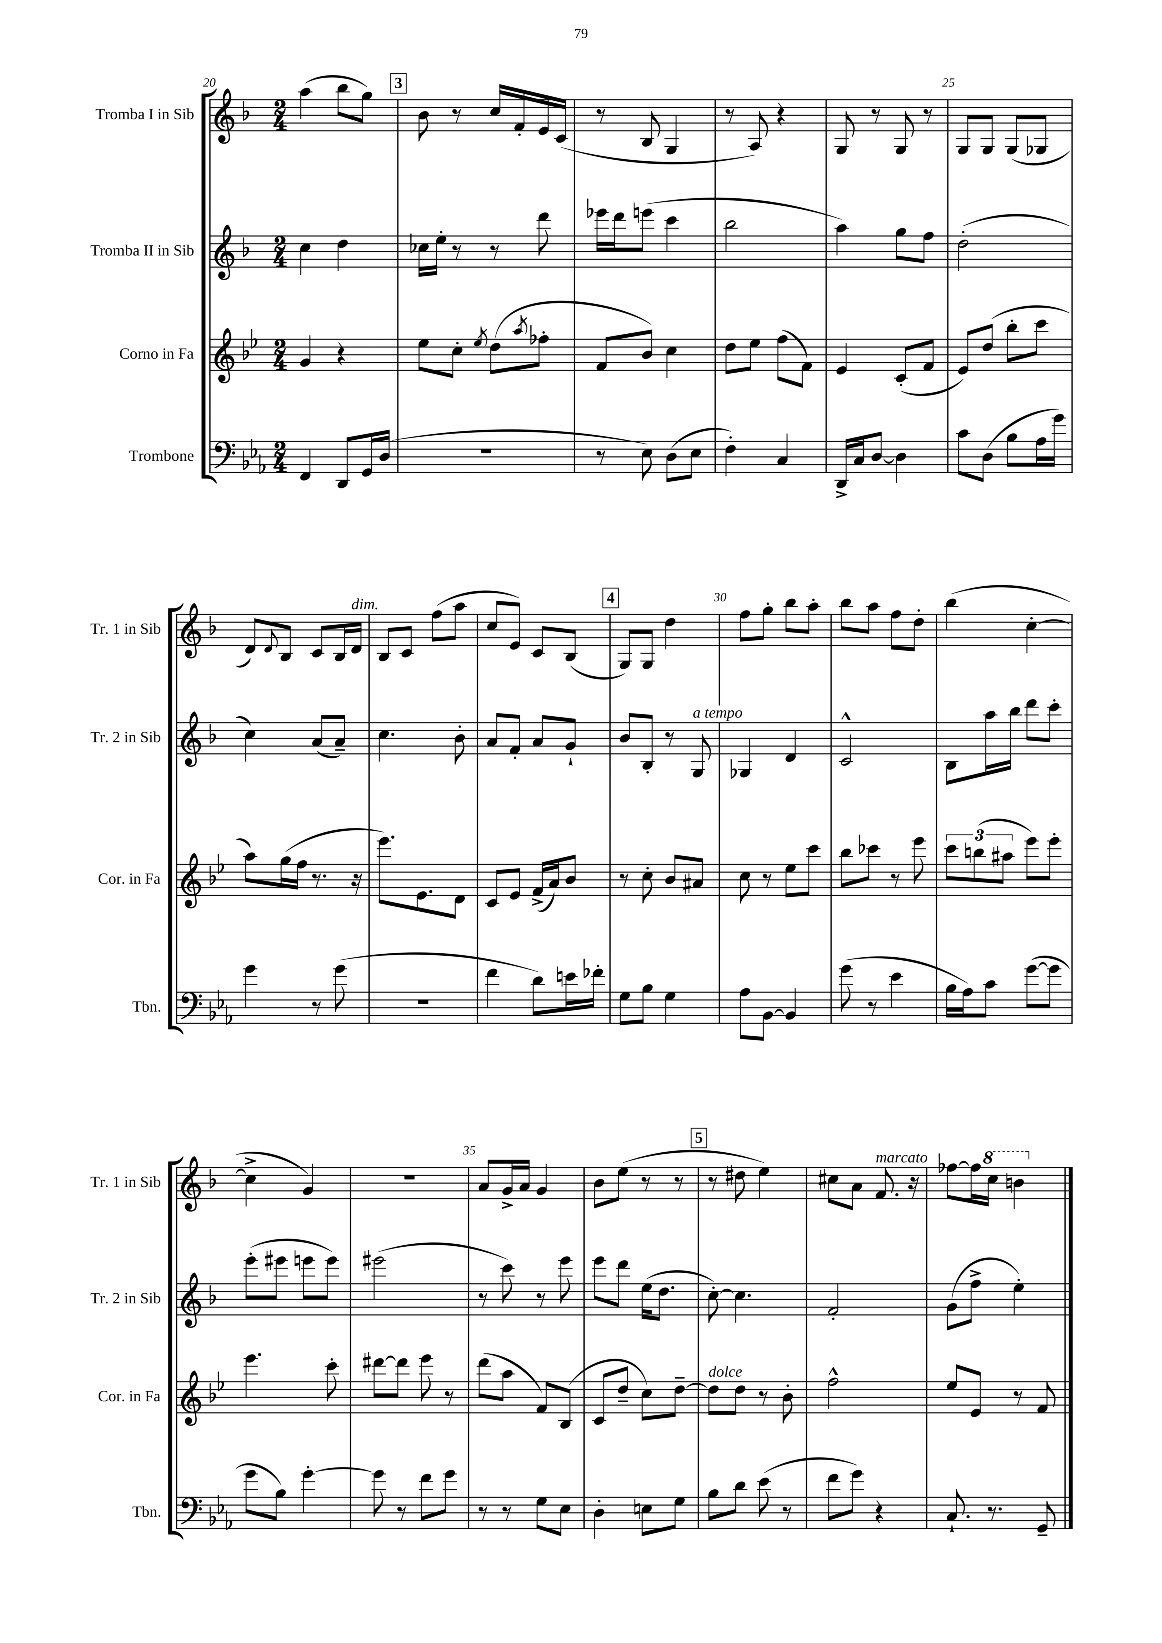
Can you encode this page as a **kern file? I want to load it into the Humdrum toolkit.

**kern	**kern	**kern	**kern
*part4	*part3	*part2	*part1
*staff4	*staff3	*staff2	*staff1
*I"Trombone	*I"Corno in Fa	*I"Tromba II in Sib	*I"Tromba I in Sib
*I'Tbn.	*I'Cor. in Fa	*I'Tr. 2 in Sib	*I'Tr. 1 in Sib
*clefF4	*clefG2	*clefG2	*clefG2
*k[b-e-a-]	*k[b-e-]	*k[b-]	*k[b-]
*M2/4	*M2/4	*M2/4	*M2/4
=20	=20	=20	=20
4FF/	4g/	4cc\	(4aa\
8DD/L	4r	4dd\	8bb-\L
16GG/L	.	.	8gg\J)
(16D/JJ	.	.	.
!!LO:REH:place=s1:t=3
=21	=21	=21	=21
2r	8ee-\L	16cc-X\LL	8b-\
.	.	16ee'\JJ	.
.	8cc'\J	8r	8r
.	8qee-/	.	.
.	(8dd\L	8r	16cc/LL
.	.	.	16f'/
.	8qaa/	.	.
.	8ff-X'\J	8ddd\	16e/
.	.	.	(16c/JJ
=22	=22	=22	=22
8r	8f/L	16eee-X\LL	8r
.	.	16ddd\J	.
8E-\)	8b-/J)	(8eeen\J	8B-/
(8D\L	4cc\	4ccc\	4G/
8E-\J	.	.	.
=23	=23	=23	=23
4F'\)	8dd\L	2bb-\	8r
.	8ee-\J	.	8A/)
4C/	(8ff\L	.	4r
.	8f\J)	.	.
=24	=24	=24	=24
16DD^/LL	4e-/	4aa\)	8G/
16C/J	.	.	.
[8D/J	.	.	8r
4D\]	(8c'/L	8gg\L	8G/
.	8f/J	8ff\J	8r
=25	=25	=25	=25
8c\L	8e-/L)	(2dd'\	8G/L
(8D\J	(8dd/J	.	8G/J
8B-\L	8bb-'\L	.	(8G/L
16A-\L	8ccc\J	.	8G-X/J
16g\JJ)	.	.	.
!!LO:LB:g=z
=26	=26	=26	=26
4g\	8aa\L)	4cc\)	8d/L)
.	.	.	8qqd/
.	(16gg\L	.	8B-/J
.	16ff\JJ	.	.
8r	8.r	(8a/L	8c/L
(8g\	.	8a~/J)	16B-/L
!	!	!	!LO:TX:a:i:t=dim.
.	16r	.	16d/JJ
=27	=27	=27	=27
2r	8.eee-\L)	4.cc\	8B-/L
.	.	.	8c/J
.	8.e-\	.	.
.	.	.	(8ff\L
.	8d\J	8b-'\	8aa\J
=28	=28	=28	=28
4f\	8c/L	8a/L	8cc/L
.	8e-/J	8f'/J	8e/J)
8d\L)	(16f^/LL	8a/L	8c/L
.	16a/J)	.	.
16en\L	8b-/J	8g`/J	(8B-/J
16f-X'\JJ	.	.	.
!!LO:REH:place=s1:t=4
=29	=29	=29	=29
8G\L	8r	8b-/L	8G/L)
8B-\J	8cc'\	8B-'/J	8G/J
4G\	8b-/L	8r	4dd\
!	!	!LO:TX:a:i:t=a tempo	!
.	8a#X/J	8G/	.
=30	=30	=30	=30
8A-\L	8cc\	4G-X/	8ff\L
[8BB-\J	8r	.	8gg'\J
4BB-/]	8ee-\L	4d/	8bb-\L
.	8ccc\J	.	8aa'\J
=31	=31	=31	=31
(8g\	8bb-\L	2c^^/	8bb-\L
8r	8ccc-X\J	.	8aa\J
4e-\	8r	.	8ff\L
.	8eee-\	.	8dd'\J
=32	=32	=32	=32
16B-\LL	12ccc\L	8B-\L	(4bb-\
16A-\J)	.	.	.
.	(12bbn\	.	.
8c\J	.	16aa\L	.
.	12aa#X\J	.	.
.	.	16bb-\JJ	.
([8g\L	8eee-\L)	8ddd\L	[4cc'\
8g\J]	8eee-'\J	8ccc'\J	.
!!LO:LB:g=z
=33	=33	=33	=33
8g\L	4.eee-\	(8eee'\L	4cc^\]
8B-\J)	.	8eee#X\J	.
[4g'\	.	8eeen\L	4g/)
.	8ccc'\	8eee\J)	.
=34	=34	=34	=34
8g\]	[8ddd#X\L	(2eee#X\	2r
8r	8ddd#\J]	.	.
8f\L	8eee-\	.	.
8g\J	8r	.	.
=35	=35	=35	=35
8r	(8ddd\L	8r	8a/L
8r	8aa\J	8ccc\)	16g^/L
.	.	.	16a/JJ
8G\L	8f/L)	8r	4g/
8E-\J	(8B-/J	8eee\	.
=36	=36	=36	=36
4D'\	8c/L	8eee\L	8b-\L
.	8dd~/J	8ddd\J	(8ee\J
8En\L	8cc\L)	(16ee\KL	8r
.	.	8.dd\J	.
8G\J	[8dd~\J	.	8r
!!LO:REH:place=s1:t=5
=37	=37	=37	=37
!	!LO:TX:a:i:t=dolce	!	!
8B-\L	8dd\L]	[8cc'\)	8r
8d\J	8dd\J	4.cc\]	8dd#X\
(8e-\	8r	.	4ee\)
8r	8b-'\	.	.
=38	=38	=38	=38
8f\L	2ff^^\	2f'/	8cc#X\L
8g\J)	.	.	8a\J
!	!	!	!LO:TX:a:i:t=marcato
4r	.	.	8.f/
.	.	.	16r
=39	=39	=39	=39
8.C`/	8ee-/L	(8g\L	[8ff-X\L
.	8e-/J	8ff^\J	16ff-\L]
*	*	*	*8va
8.r	.	.	16ccc\JJ
.	8r	4ee'\)	4bbn\
8GG~/	8f/	.	.
*	*	*	*X8va
==	==	==	==
*-	*-	*-	*-
